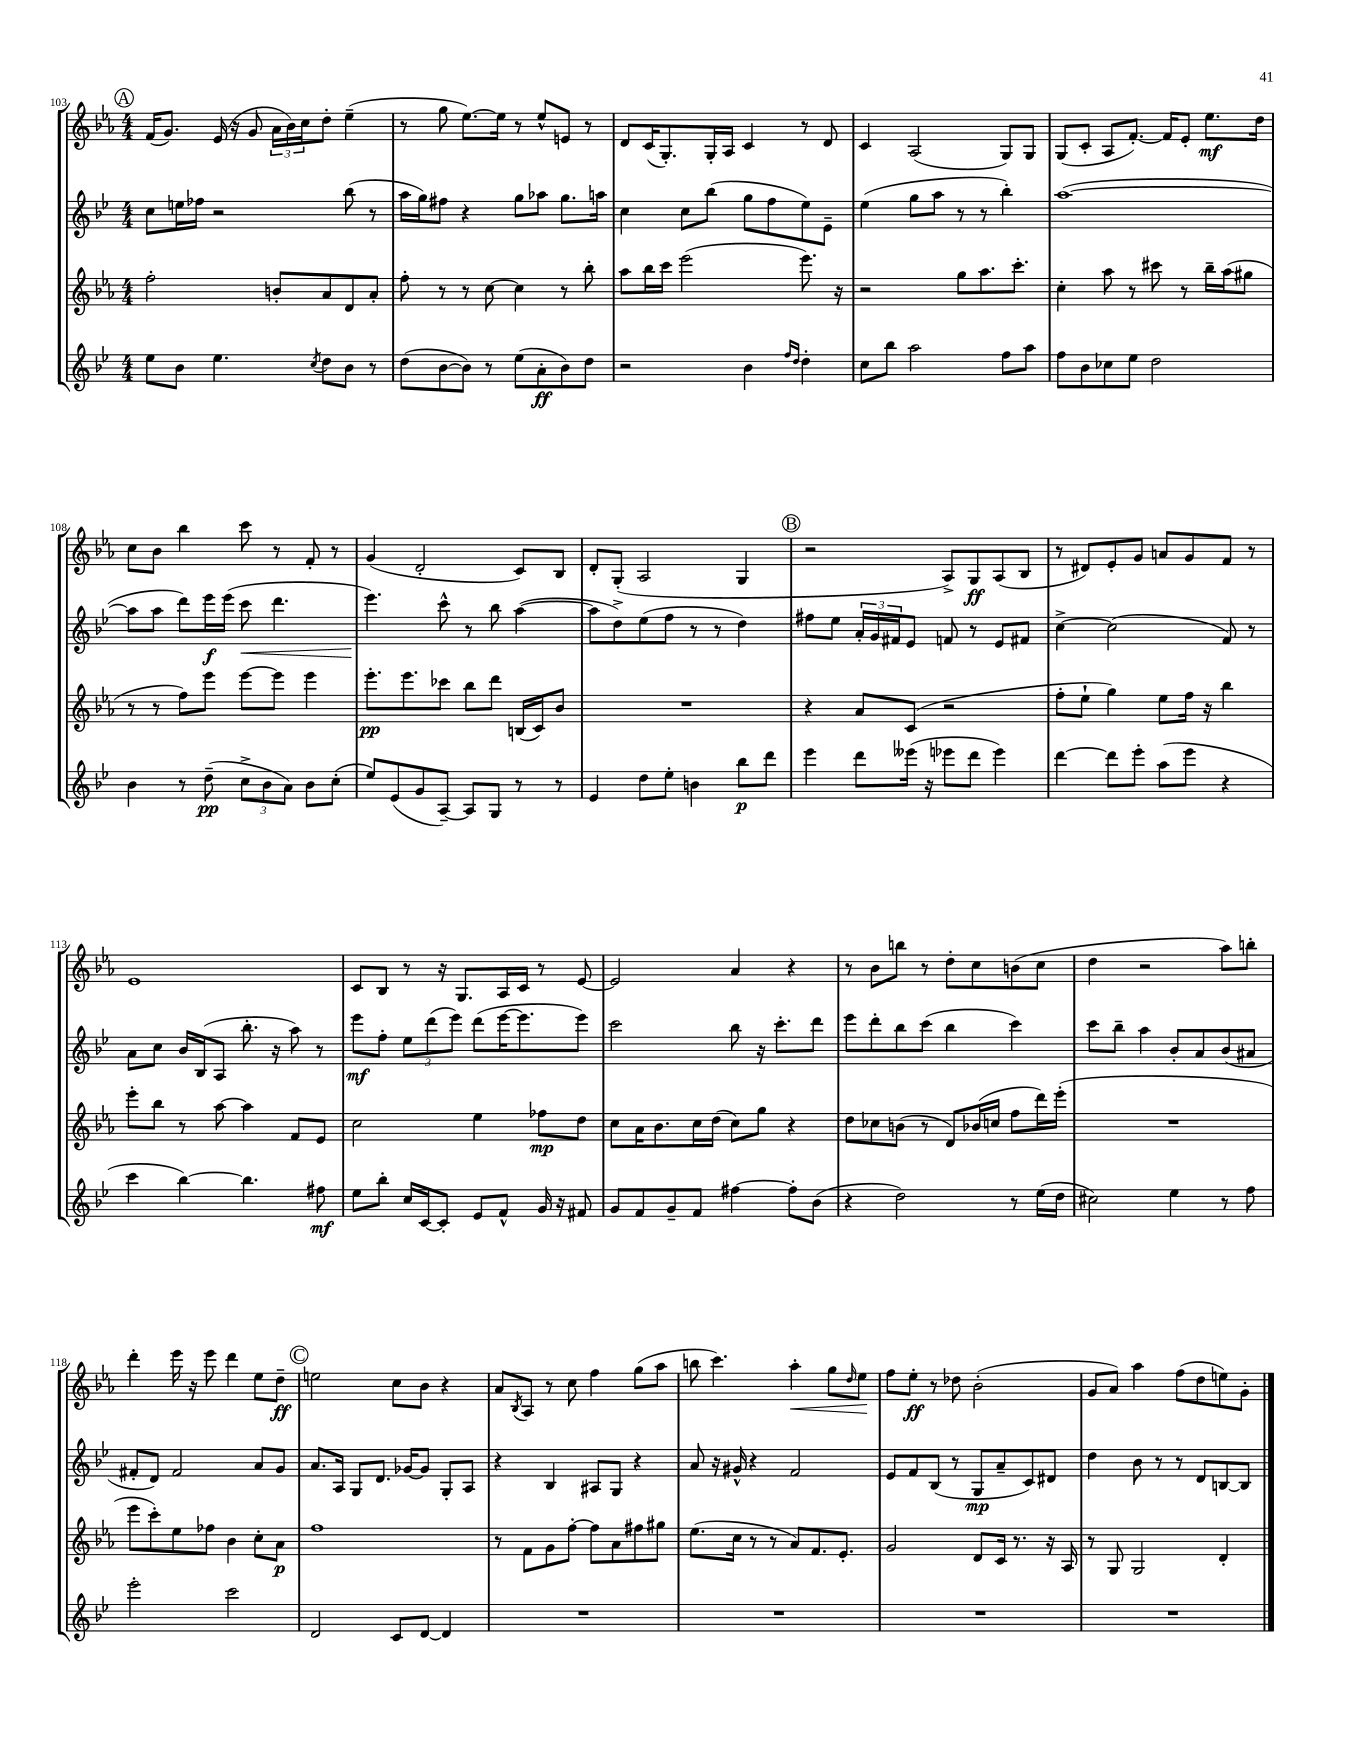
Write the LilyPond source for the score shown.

<<
\new StaffGroup <<
\new Staff = "s0" {
    \clef treble \key ees \major \numericTimeSignature \time 4/4
    \mark \markup { \circle "A" } f'16( g'8.) ees'16( r16 g'8 \tuplet 3/2 { aes'16 bes'16) c''16 } d''8-. ees''4--( |
    r8 g''8 ees''8.~) ees''16 r8 ees''8-^ e'8 r8 |
    d'8 c'16( g8.-.) g16-. aes16 c'4 r8 d'8 |
    c'4 aes2( g8) g8 |
    g8( c'8-. aes8 f'8.~-.) f'16 ees'8-. ees''8.\mf d''16 |
    c''8 bes'8 bes''4 c'''8 r8 f'8-. r8 |
    g'4( d'2-. c'8) bes8 |
    d'8-. g8-.( aes2 g4 |
    \mark \markup { \circle "B" } r2 aes8->) g8\ff aes8( bes8 |
    r8 dis'8) ees'8-. g'8 a'8 g'8 f'8 r8 |
    ees'1 |
    c'8 bes8 r8 r16 g8. aes16 c'16 r8 ees'8~ |
    ees'2 aes'4 r4 |
    r8 bes'8 b''8 r8 d''8-. c''8 b'8( c''8 |
    d''4 r2 aes''8) b''8-. |
    d'''4-. ees'''16 r16 ees'''8 d'''4 ees''8 d''8--\ff |
    \mark \markup { \circle "C" } e''2 c''8 bes'8 r4 |
    aes'8 \acciaccatura { bes8 } aes8 r8 c''8 f''4 g''8( aes''8 |
    b''8 c'''4.) aes''4-.\< g''8 \grace { d''16 } ees''8\! |
    f''8 ees''8-.\ff r8 des''8 bes'2-.( |
    g'8 aes'8) aes''4 f''8( d''8 e''8) g'8-. \bar "|." |
}
\new Staff = "s1" {
    \clef treble \key bes \major \numericTimeSignature \time 4/4
    \mark \markup { \circle "A" } c''8 e''16 fes''16 r2 bes''8( r8 |
    a''16 g''16) fis''8 r4 g''8 aes''8 g''8. a''16 |
    c''4 c''8 bes''8( g''8 f''8 ees''8) ees'8-- |
    ees''4( g''8 a''8 r8 r8 bes''4-.) |
    a''1~( |
    a''8 a''8 d'''8) ees'''16\f ees'''16( c'''8\< d'''4. |
    ees'''4.\!) c'''8-^ r8 bes''8 a''4~( |
    a''8 d''8->) ees''8( f''8 r8 r8 d''4) |
    \mark \markup { \circle "B" } fis''8 ees''8 \tuplet 3/2 { a'16-. g'16 fis'16 } ees'8 f'8 r8 ees'8 fis'8 |
    c''4~-> c''2( f'8) r8 |
    a'8 c''8 bes'16 bes16( a8 bes''8.-. r16 a''8) r8 |
    ees'''8\mf f''8-. \tuplet 3/2 { ees''8 d'''8( ees'''8) } d'''8( ees'''16~ ees'''8. ees'''8) |
    c'''2 bes''8 r16 c'''8.-. d'''8 |
    ees'''8 d'''8-. bes''8 c'''8( bes''4 c'''4) |
    c'''8 bes''8-- a''4 bes'8-. a'8 bes'8( ais'8 |
    fis'8-. d'8) fis'2 a'8 g'8 |
    \mark \markup { \circle "C" } a'8. a16 g8 d'8. ges'16~ ges'8 g8-. a8 |
    r4 bes4 ais8 g8 r4 |
    a'8 r16 gis'16-^ r4 f'2 |
    ees'8 f'8 bes8( r8 g8\mp a'8-- c'8) dis'8 |
    d''4 bes'8 r8 r8 d'8 b8~ b8 \bar "|." |
}
\new Staff = "s2" {
    \clef treble \key ees \major \numericTimeSignature \time 4/4
    \mark \markup { \circle "A" } f''2-. b'8-. aes'8 d'8 aes'8-. |
    f''8-. r8 r8 c''8~ c''4 r8 bes''8-. |
    aes''8 bes''16 c'''16 ees'''2( ees'''8.) r16 |
    r2 g''8 aes''8. c'''8.-. |
    c''4-. aes''8 r8 cis'''8 r8 bes''16-- aes''16( gis''8 |
    r8 r8 f''8) ees'''8 ees'''8~ ees'''8 ees'''4 |
    ees'''8.-.\pp ees'''8. ces'''8 bes''8 d'''8 b16( c'16) bes'8 |
    R1 |
    \mark \markup { \circle "B" } r4 aes'8 c'8( r2 |
    f''8-. ees''8-! g''4) ees''8 f''16 r16 bes''4 |
    ees'''8-. bes''8 r8 aes''8~ aes''4 f'8 ees'8 |
    c''2 ees''4 fes''8\mp d''8 |
    c''8 aes'16 bes'8. c''16 d''16( c''8) g''8 r4 |
    d''8 ces''8 b'8( r8 d'8) bes'16( c''16 f''8 d'''16) ees'''16-.( |
    R1 |
    ees'''8 c'''8-.) ees''8 fes''8 bes'4 c''8-. aes'8\p |
    \mark \markup { \circle "C" } f''1 |
    r8 f'8 g'8 f''8~-. f''8 aes'8 fis''8 gis''8 |
    ees''8.( c''16 r8 r8 aes'8) f'8. ees'8.-. |
    g'2 d'8 c'16 r8. r16 aes16 |
    r8 g8 g2 d'4-. \bar "|." |
}
\new Staff = "s3" {
    \clef treble \key bes \major \numericTimeSignature \time 4/4
    \mark \markup { \circle "A" } ees''8 bes'8 ees''4. \acciaccatura { c''8 } d''8 bes'8 r8 |
    d''8( bes'8~ bes'8) r8 ees''8( a'8-.\ff bes'8) d''8 |
    r2 bes'4 \grace { f''16 d''16 } d''4-. |
    c''8 bes''8 a''2 f''8 a''8 |
    f''8 bes'8 ces''8 ees''8 d''2 |
    bes'4 r8 d''8--\pp( \tuplet 3/2 { c''8-> bes'8 a'8) } bes'8 c''8-.( |
    ees''8) ees'8( g'8 a8~--) a8 g8 r8 r8 |
    ees'4 d''8 ees''8-. b'4 bes''8\p d'''8 |
    \mark \markup { \circle "B" } ees'''4 d'''8 eeses'''16( r16 ees'''8 d'''8 ees'''4) |
    d'''4~ d'''8 ees'''8-. a''8( ees'''8 r4 |
    c'''4 bes''4~) bes''4. fis''8\mf |
    ees''8 bes''8-. c''16 c'16~ c'8-. ees'8 f'8-^ g'16 r16 fis'8 |
    g'8 f'8 g'8-- f'8 fis''4~ fis''8-. bes'8( |
    r4 d''2) r8 ees''16( d''16 |
    cis''2) ees''4 r8 f''8 |
    ees'''2-. c'''2 |
    \mark \markup { \circle "C" } d'2 c'8 d'8~ d'4 |
    R1 |
    R1 |
    R1 |
    R1 \bar "|." |
}
>>
>>
\layout { \context { \Score currentBarNumber = #103 } }
